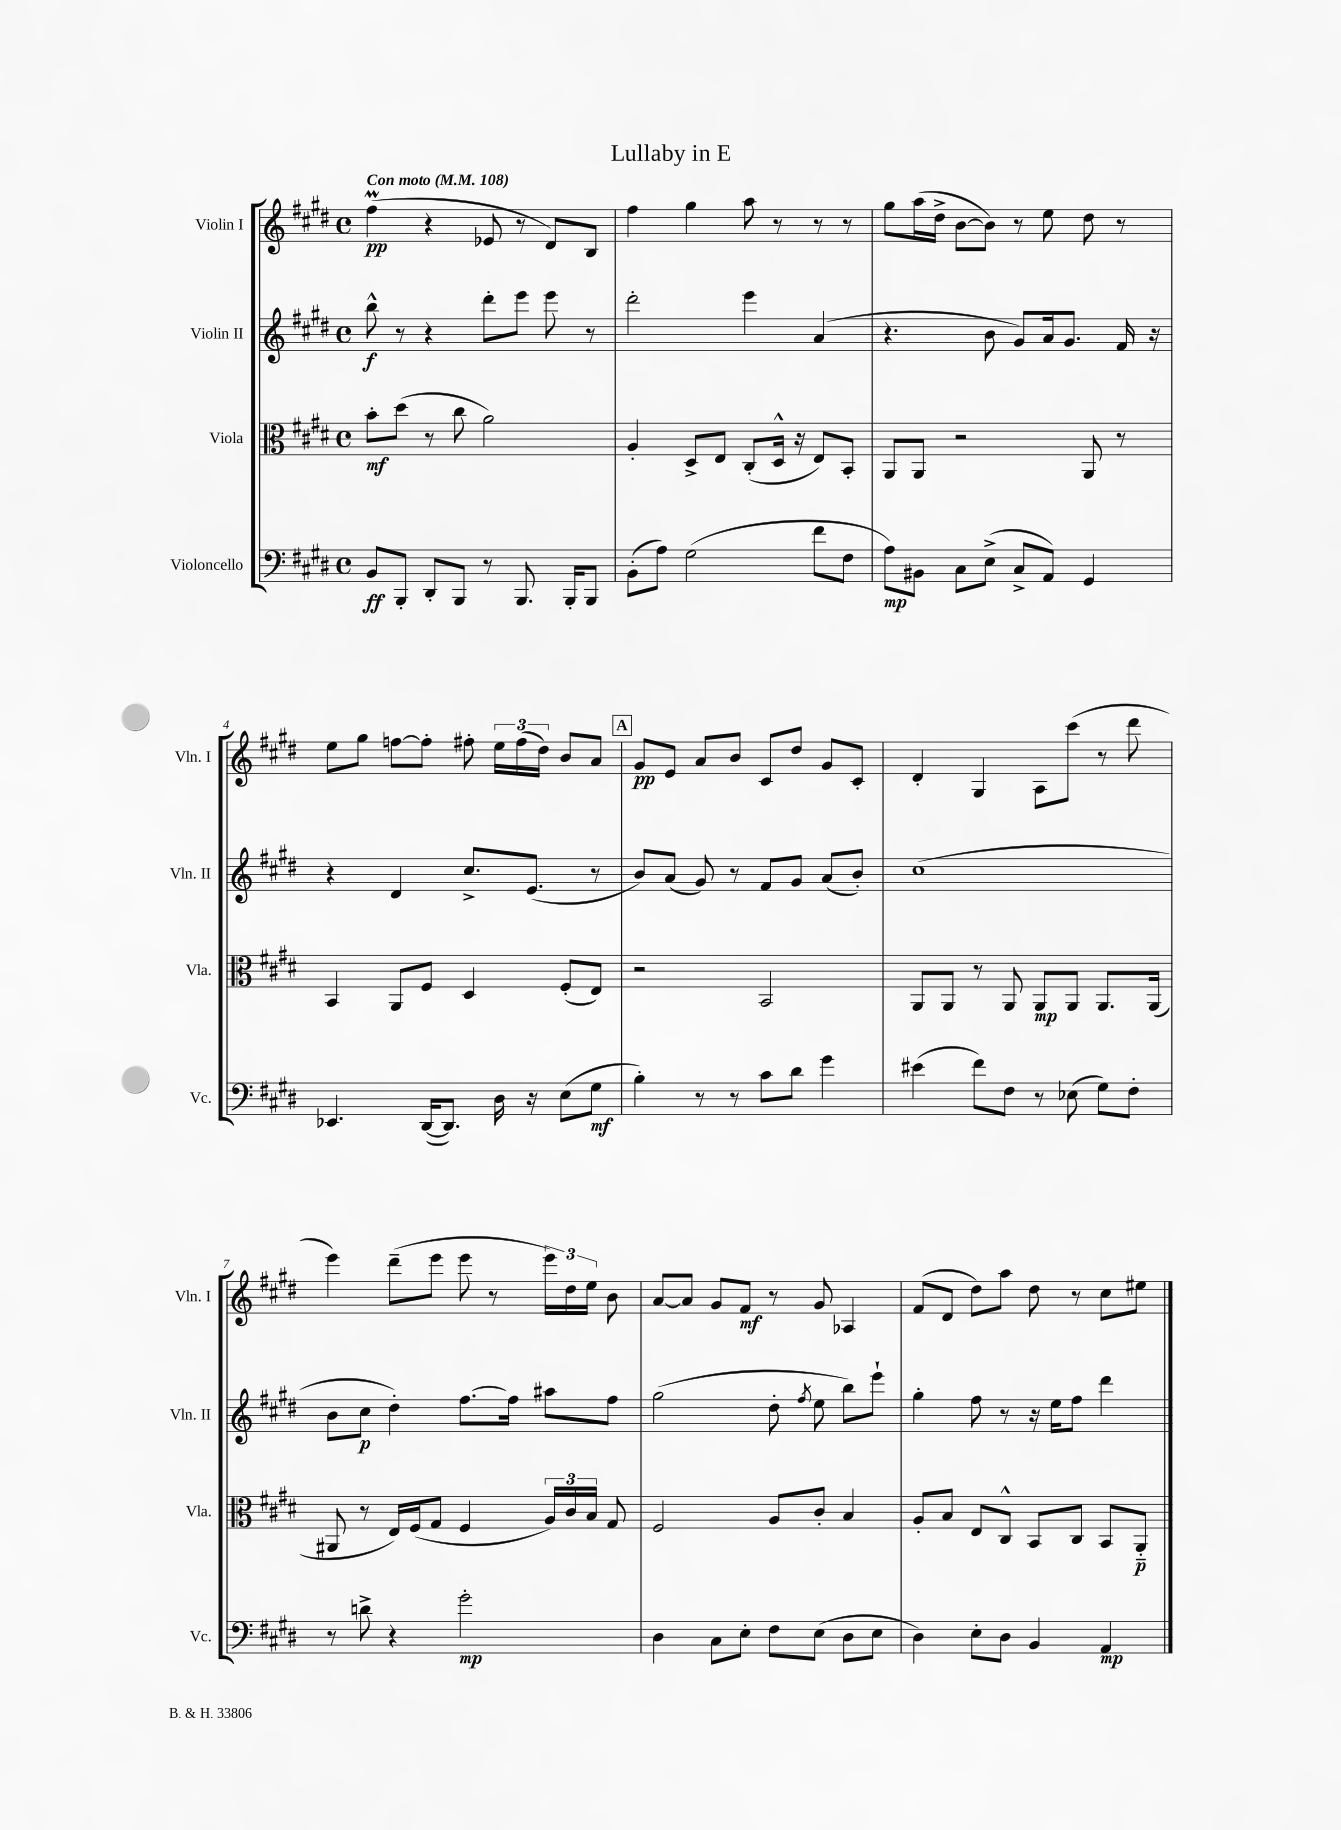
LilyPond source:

\header { title = "Lullaby in E" }
<<
\new StaffGroup <<
\new Staff = "s0" \with { instrumentName = "Violin I" shortInstrumentName = "Vln. I" } {
    \clef treble \key e \major \defaultTimeSignature \time 4/4 \tempo "Con moto" 4 = 108
    \autoBeamOff fis''4\prall\pp( r4 ees'8 r8 dis'8[) b8] |
    fis''4 gis''4 a''8 r8 r8 r8 |
    gis''8[ a''16( dis''16]-> b'8[~ b'8]) r8 e''8 dis''8 r8 |
    e''8[ gis''8] f''8[~ f''8]-. fis''8-. \tuplet 3/2 { e''16[ fis''16( dis''16]) } b'8[ a'8] |
    \mark \markup { \box "A" } gis'8[\pp e'8] a'8[ b'8] cis'8[ dis''8] gis'8[ cis'8]-. |
    dis'4-. gis4 a8[ cis'''8]( r8 dis'''8 |
    e'''4) dis'''8[--( e'''8] e'''8 r8 \tuplet 3/2 { e'''16[) dis''16 e''16] } b'8 |
    a'8[~ a'8] gis'8[ fis'8]\mf r8 gis'8 aes4 |
    fis'8[( dis'8] dis''8[) a''8] dis''8 r8 cis''8[ eis''8] \bar "|." |
}
\new Staff = "s1" \with { instrumentName = "Violin II" shortInstrumentName = "Vln. II" } {
    \clef treble \key e \major \defaultTimeSignature \time 4/4
    \autoBeamOff b''8-^\f r8 r4 dis'''8[-. e'''8] e'''8 r8 |
    dis'''2-. e'''4 a'4( |
    r4. b'8 gis'8[) a'16 gis'8.] fis'16 r16 |
    r4 dis'4 cis''8.[-> e'8.]( r8 |
    \mark \markup { \box "A" } b'8[) a'8]( gis'8) r8 fis'8[ gis'8] a'8[( b'8]-.) |
    cis''1( |
    b'8[ cis''8]\p dis''4-.) fis''8.[~ fis''16] ais''8[ fis''8] |
    gis''2( dis''8-. \acciaccatura { fis''8 } e''8 b''8[) e'''8]-! |
    gis''4-. fis''8 r8 r16 e''16[ fis''8] dis'''4 \bar "|." |
}
\new Staff = "s2" \with { instrumentName = "Viola" shortInstrumentName = "Vla." } {
    \clef alto \key e \major \defaultTimeSignature \time 4/4
    \autoBeamOff b'8[-.\mf dis''8]( r8 cis''8 a'2) |
    a4-. dis8[-> e8] cis8[-.( dis16]-^ r16 e8[) b,8]-. |
    a,8[ a,8] r2 a,8 r8 |
    b,4 a,8[ fis8] dis4 fis8[-.( e8]) |
    \mark \markup { \box "A" } r2 b,2 |
    a,8[ a,8] r8 a,8 a,8[\mp a,8] a,8.[ a,16]( |
    ais,8 r8 e16[) fis16( gis8] fis4 \tuplet 3/2 { a16[) cis'16 b16] } gis8 |
    fis2 a8[ cis'8]-. b4 |
    a8[-. b8] e8[ cis8]-^ b,8[ cis8] b,8[ a,8]-_\p \bar "|." |
}
\new Staff = "s3" \with { instrumentName = "Violoncello" shortInstrumentName = "Vc." } {
    \clef bass \key e \major \defaultTimeSignature \time 4/4
    \autoBeamOff b,8[\ff b,,8]-. dis,8[-. b,,8] r8 b,,8. b,,16[-. b,,8] |
    b,8[-.( a8]) gis2( fis'8[ fis8] |
    a8[\mp) bis,8] cis8[ e8]->( cis8[-> a,8]) gis,4 |
    ees,4. dis,16[~( dis,8.]) dis16 r16 e8[( gis8]\mf |
    \mark \markup { \box "A" } b4-.) r8 r8 cis'8[ dis'8] gis'4 |
    eis'4( fis'8[) fis8] r8 ees8( gis8[) fis8]-. |
    r8 d'8-> r4 gis'2-.\mp |
    dis4 cis8[ e8]-. fis8[ e8]( dis8[ e8] |
    dis4) e8[-. dis8] b,4 a,4\mp \bar "|." |
}
>>
>>
